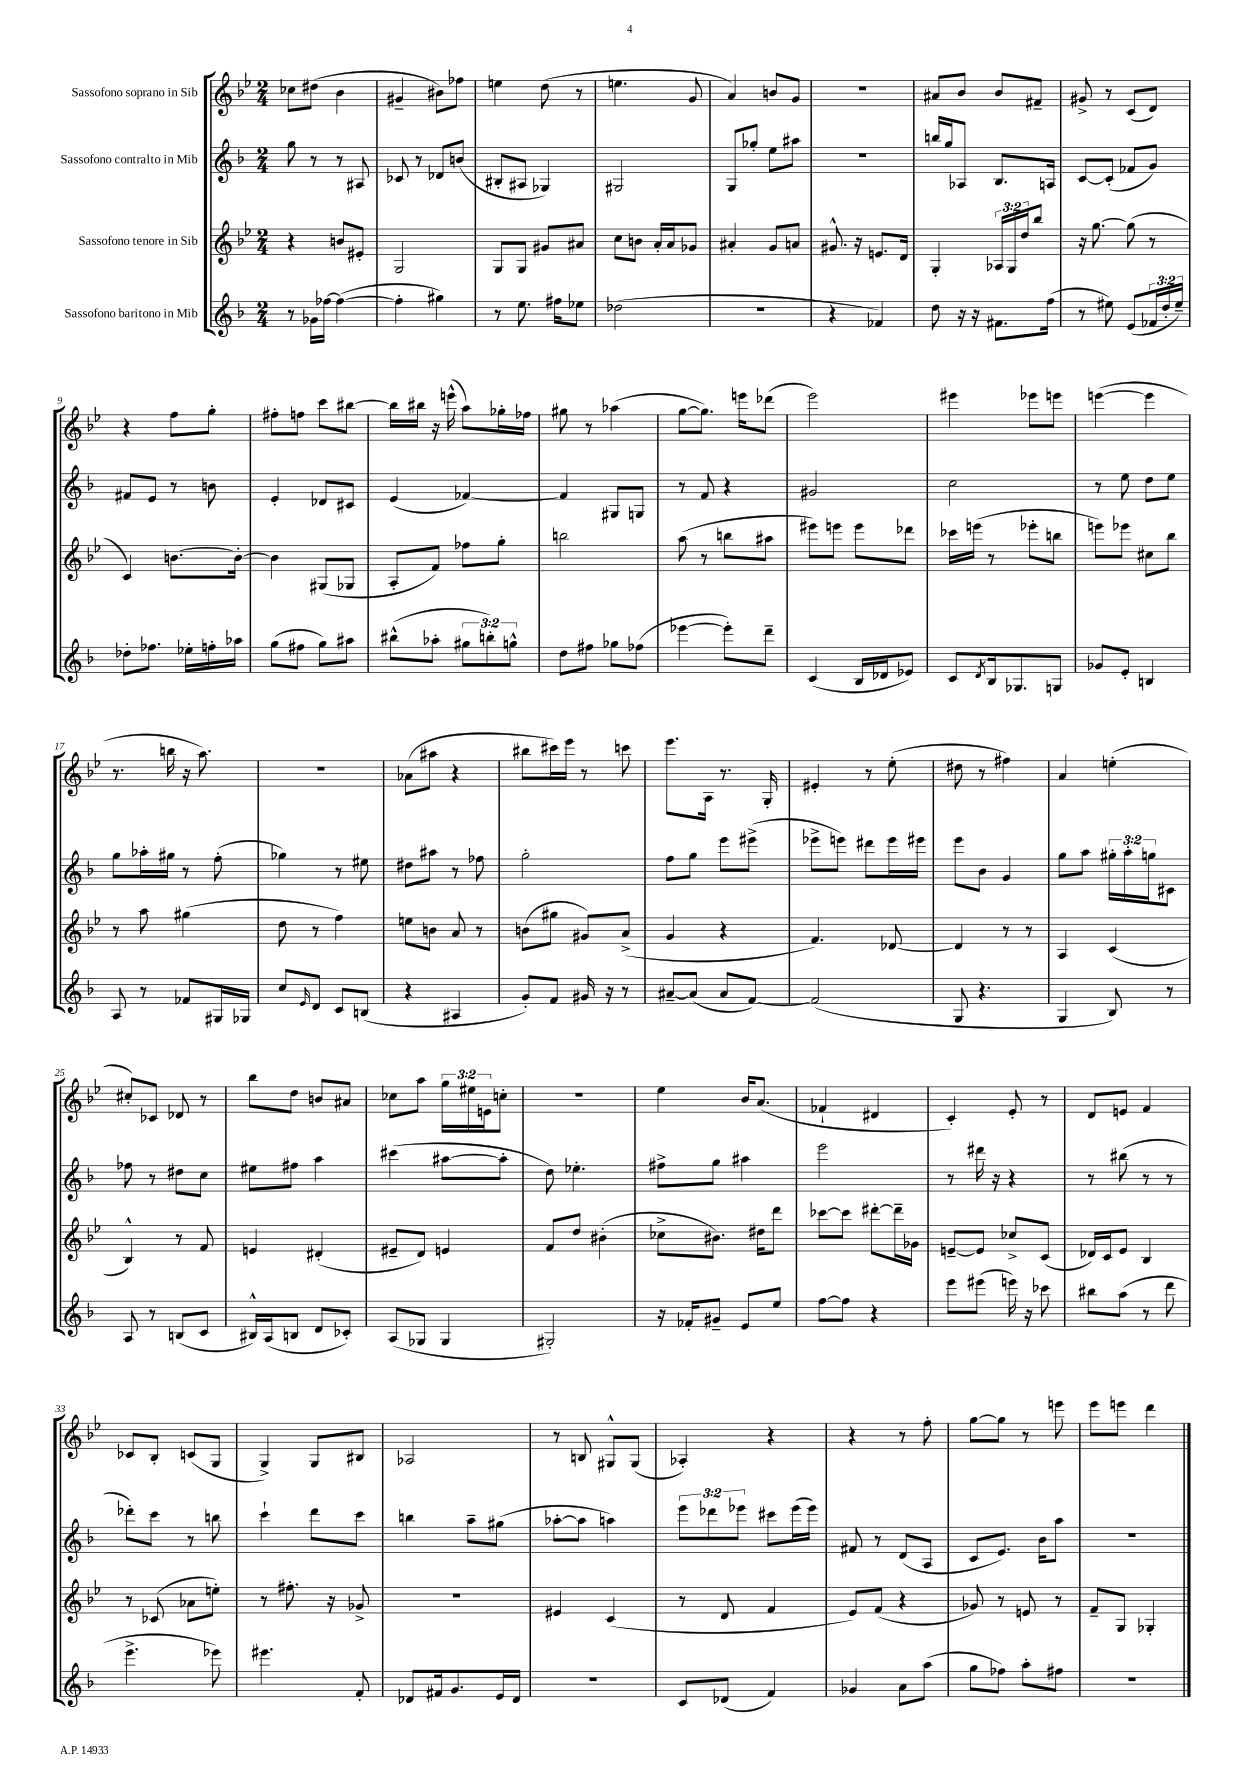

**kern	**kern	**kern	**kern
*staff4	*staff3	*staff2	*staff1
*clefG2	*clefG2	*clefG2	*clefG2
*k[b-]	*k[b-e-]	*k[b-]	*k[b-e-]
*M2/4	*M2/4	*M2/4	*M2/4
8r	4r	8gg\	8cc-\L
16g-\LL	.	8r	(8dd#\J
[16ff-\JJ	.	.	.
(4ff-\_	8b/L	8r	4b-\
.	8e#'/J	8A#/	.
=	=	=	=
4ff-'\]	2G/	8c-/	4g#~/
.	.	8r	.
4gg#\)	.	8d-/L	8b#\L)
.	.	(8b/J	8ff-\J
=	=	=	=
8r	8G/L	8B#'/L	4ee\
8.ee\	8G/J	8A#/J	.
.	8g#/L	4G-/)	(8dd\
16ff#\LK	.	.	.
8ee-\J	8a#/J	.	8r
=	=	=	=
(2dd-\	8cc\L	2G#/	4.ee\
.	8b\J	.	.
.	16a'/LL	.	.
.	16a/J	.	.
.	8g-/J	.	8g/
=	=	=	=
2r	4a#'/	8G/L	4a/)
.	.	8gg-'/J	.
.	8g/L	8ee\L	8b/L
.	8a/J	8aa#\J	8g/J
=	=	=	=
4r	8.g#^^/	2r	2r
.	16r	.	.
4f-/)	8.e/L	.	.
.	16d/Jk	.	.
=	=	=	=
8dd\	4G'/	16bb/LL	8a#/L
.	.	16gg/J	.
16r	.	8A-/J	8b-/J
16r	.	.	.
8.f#\L	24A-/LL	8.B-/L	8b-/L
.	24G/	.	.
.	24dd/J	.	.
.	8bb-/J	.	8f#~/J
(16ff\Jk	.	16A/Jk	.
=	=	=	=
8r	16r	[8c/L	8g#^/
.	[8.gg\	.	.
8ee#\)	.	(8c'/]J	8r
(8e/L	(8gg\]	8f-/L	(8c/L
24f-/L	8r	8g/J)	8d/J)
24dd'/	.	.	.
24ee#~/JJ)	.	.	.
=	=	=	=
8dd-'\L	4c/)	8f#/L	4r
8.ff-\J	.	8e/J	.
.	[8.b\L	8r	8ff\L
16ee-'\LL	.	.	.
16ff'\	.	8b\	8gg'\J
16aa-\JJ	16b'\_Jk	.	.
=	=	=	=
(8gg\L	4b\]	4e'/	8ff#'\L
8ff#\J	.	.	8ff\J
8gg\L)	(8G#/L	8d-/L	8ccc\L
8aa#\J	8G-/J	8c#/J	[8bb#\J
=	=	=	=
(8bb#^^\L	8A'/L	(4e/	16bb#\]LL
.	.	.	16bb#\JJ
8aa-'\J	8f/J)	.	16r
.	.	.	(16eee^^\
12gg#\L	8ff-\L	[4f-/)	8aa\L)
12bb'\)	.	.	.
.	8gg'\J	.	16gg-'\L
12gg^^\J	.	.	.
.	.	.	16ff-\JJ
=	=	=	=
8dd\L	2bb\	4f-/]	8gg#\
8ff#\J	.	.	8r
8gg-\L	.	8G#/L	(4aa-\
(8ff-\J	.	8G/J	.
=	=	=	=
[4eee-\	(8aa\	8r	[8gg\L
.	8r	8f/	8.gg\]J)
8eee-'\]L)	8bb\L	4r	.
.	.	.	16eee\LK
8ddd~\J	8aa#\J	.	(8ddd-\J
=	=	=	=
(4c/	8eee#\L)	2g#/	2eee-\)
.	8eee\J	.	.
16B-/LL	8eee\L	.	.
16d-/J	.	.	.
8e-/J)	8ddd-\J	.	.
=	=	=	=
8c/L	16ccc-\LL	2cc\	4eee#\
.	(16eee\JJ	.	.
8qd/	.	.	.
16B-/k	8r	.	.
8.G-/	.	.	.
.	8eee-'\L	.	8eee-\L
8G/J	8bb\J	.	8eee\J
=	=	=	=
8g-/L	8eee\L)	8r	([4eee\
8e'/J	8eee-\J	8ee\	.
4B/	8cc#\L	8dd\L	4eee\]
.	8bb-\J	8ee\J	.
=	=	=	=
8A/	8r	8gg\L	8.r
8r	8aa\	16aa-'\L	.
.	.	16gg#\JJ	16bb\
8f-/L	(4gg#\	8r	16r
.	.	.	8.aa\)
16G#/L	.	(8ff'\	.
16G-/JJ	.	.	.
=	=	=	=
8cc/L	8dd\	4gg-\)	2r
16qqe/	.	.	.
8d/J	8r	.	.
8c/L	4ff\)	8r	.
(8B/J	.	8ee#\	.
=	=	=	=
4r	8ee\L	8dd#\L	(8a-\L
.	8b\J	8aa#\J	8aa#\J
4A#/	8a/	8r	4r
.	8r	8ff-\	.
=	=	=	=
8g'/L)	(8b\L	2gg'\	8bb#\L
8f/J	8gg#\J	.	16ccc#\L)
.	.	.	16eee-\JJ
16g#/	8g#/L)	.	8r
16r	.	.	.
8r	(8a^/J	.	8ccc\
=	=	=	=
[8a#~/L	4g/	8ff\L	8.eee-\L
(8a#/]J	.	8gg\J	.
.	.	.	16A\Jk
8a#/L	4r	8eee\L	8.r
[8f/J)	.	(8eee#^\J	.
.	.	.	16G'/
=	=	=	=
(2f/]	4.f/)	8eee-^\L	4e#'/
.	.	8eee\J)	.
.	.	8ddd#\L	8r
.	[8d-/	16eee\L	(8ee-'\
.	.	16eee#\JJ	.
=	=	=	=
8G/	4d-/]	8eee\L	8dd#\
4.r	.	8b-\J	8r
.	8r	4g/	4ff#\)
.	8r	.	.
=	=	=	=
4G/	4A/	8gg\L	4a/
.	.	8aa\J	.
8B-/)	(4c/	24gg#'\LL	(4ee'\
.	.	24aa'\	.
.	.	24gg\J	.
8r	.	8c#\J	.
=	=	=	=
8A/	4B-^^/)	8ff-\	8cc#'/L)
8r	.	8r	8c-/J
(8B/L	8r	8dd#\L	8d-/
8c/J	8f/	8cc\J	8r
=	=	=	=
16B#^^/LL)	4e/	8ee#\L	8bb-\L
(16A/J	.	.	.
8B/J	.	8ff#\J	8dd\J
8d/L	(4d#'/	4aa\	8b/L
8c-'/J)	.	.	8a#/J
=	=	=	=
(8A/L	8e#~/L	(4ccc#\	8cc-\L
8G-/J	8d/J)	.	8aa\J
4G-/	4e/	[8aa#\L	24gg\LL
.	.	.	24ee#\
.	.	.	24e\J
.	.	8aa#'\]J	8cc'\J
=	=	=	=
2G#'/)	8f/L	8dd\)	2r
.	8dd/J	4.ee-'\	.
.	(4b#'\	.	.
=	=	=	=
16r	8cc-^\L	8ff#^\L	4ee-\
16f-'/LK	.	.	.
8g#~/J	8.b#\J)	8gg\J	.
8e/L	.	4aa#\	16b-/LK
.	16dd#\LK	.	(8.a/J
8ee/J	8ddd\J	.	.
=	=	=	=
[8ff\L	[8ccc-\L	2eee\	4f-`/
8ff\]J	8ccc-\]J	.	.
4r	[8ddd#'\L	.	4d#/
.	16ddd#~\]L	.	.
.	16g-\JJ	.	.
=	=	=	=
8eee\L	[8e~/L	8r	4c'/)
(8eee#\J	8e/]J	16ddd#\	.
.	.	16r	.
16eee\)	8cc-^/L	4r	8e-'/
16r	.	.	.
8ccc-\	(8c/J	.	8r
=	=	=	=
8bb#\L	16d-/LL)	8r	8d/L
.	16c/J	.	.
(8aa\J	8e-/J	(8bb#\	8e/J
8r	4B-/	8r	4f/
8ddd\	.	8r	.
=	=	=	=
4.eee^\	8r	8ddd-'\L)	8c-/L
.	(8c-/	8ccc\J	8B-'/J
.	8a-\L	8r	(8c/L
8eee-\)	8ee'\J)	8bb\	8G/J
=	=	=	=
4.eee#\	8r	4ccc`\	4G^/)
.	8.ff#'\	.	.
.	.	8ddd\L	8G/L
.	16r	.	.
8f'/	8g-^/	8ccc\J	8B#/J
=	=	=	=
8d-/L	2r	4bb\	2A-/
16f#/k	.	.	.
8.g/	.	.	.
.	.	8aa~\L	.
16e/L	.	(8gg#\J	.
16d-/JJ	.	.	.
=	=	=	=
2r	4e#/	[8aa-'\L	8r
.	.	8aa-\]J	8B/
.	(4c/	4aa\)	8G#^^/L
.	.	.	(8G#/J
=	=	=	=
8c/L	8r	12eee\L	4A-'/)
.	.	12ddd-\	.
(8d-/J	8d/	.	.
.	.	12eee-\J	.
4f/)	4f/	8ccc#\L	4r
.	.	(16eee-\L	.
.	.	16eee-\JJ)	.
=	=	=	=
4g-/	8e-/L)	8f#/	4r
.	(8f/J	8r	.
8a\L	4r	(8d/L	8r
(8aa\J	.	8A/J	8ff'\
=	=	=	=
8gg\L	8g-/)	8c/L	[8gg\L
8ff-\J)	8r	8.e/J)	8gg\]J
8aa'\L	8e/	.	8r
.	.	16b-\LK	.
8ff#\J	8r	8aa\J	8eee\
=	=	=	=
2r	8f~/L	2r	8eee-\L
.	8G/J	.	8eee\J
.	4G-'/	.	4ddd\
==	==	==	==
*-	*-	*-	*-
